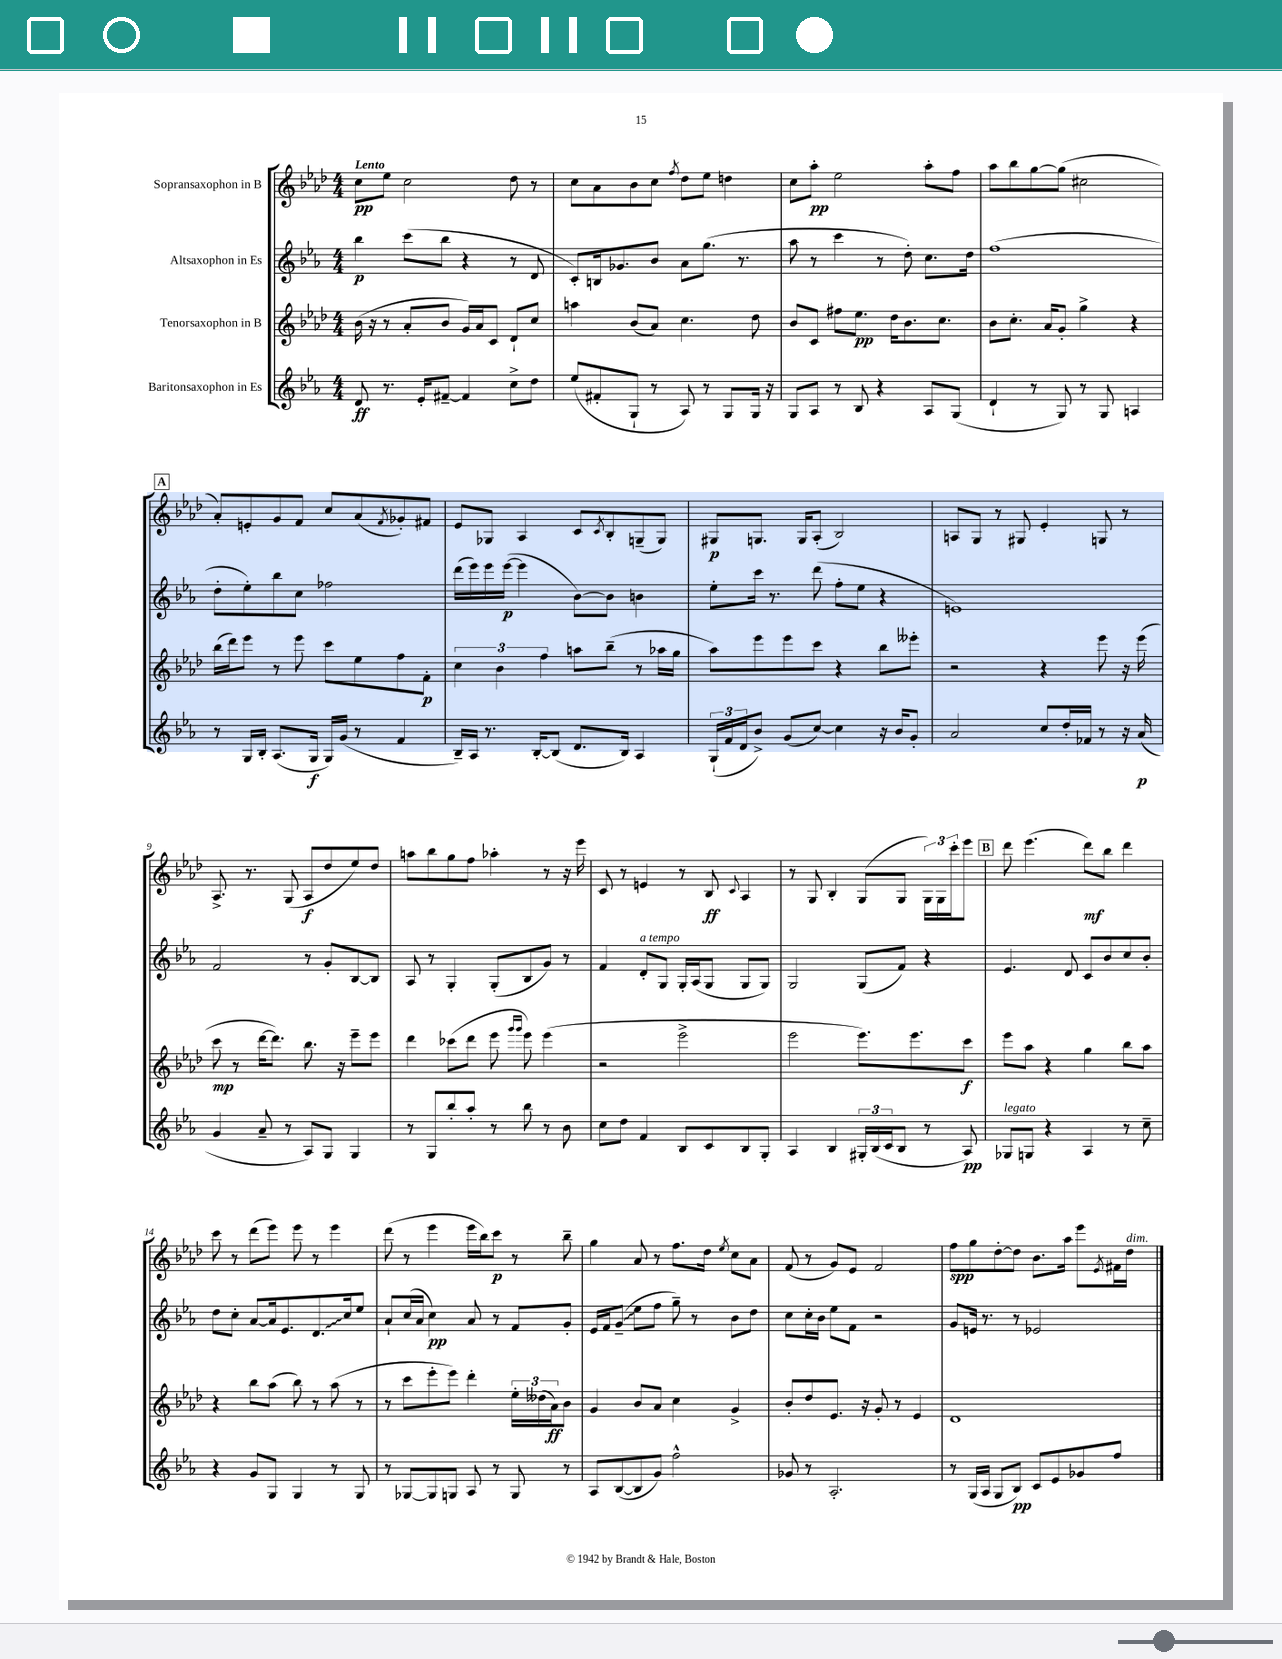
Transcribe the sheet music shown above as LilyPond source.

<<
\new StaffGroup <<
\new Staff = "s0" \with { instrumentName = "Sopransaxophon in B" } {
    \clef treble \key aes \major \numericTimeSignature \time 4/4 \tempo "Lento"
    c''8\pp ees''8 c''2 des''8 r8 |
    c''8 aes'8 bes'8 c''8 \acciaccatura { f''8 } des''8 ees''8 d''4 |
    c''8 aes''8-.\pp ees''2 aes''8-. f''8 |
    aes''8 bes''8 g''8~ g''8( cis''2 |
    \mark \markup { \box "A" } aes'8-.) e'8-. g'8 f'8 c''8 aes'8( \acciaccatura { f'8 } ges'8-.) fis'8 |
    ees'8 ges8 aes4 c'8 \acciaccatura { c'8 } bes8-. g8--( g8) |
    gis8\p g8. g16 aes8-.( bes2) |
    a8 g8 r8 gis8 ees'4-. g8 r8 |
    aes8.-> r8. g8( aes8\f des''8 ees''8) des''8 |
    a''8 bes''8 g''8 f''8 aes''4-. r8 r16 ees'''16 |
    c'8 r8 e'4 r8 bes8\ff \appoggiatura { c'8 } aes4 |
    r8 g8 bes4-. g8( g8 \tuplet 3/2 { g16) g16 c'''16-. } ees'''8 |
    \mark \markup { \box "B" } des'''8 ees'''4.( des'''8\mf) bes''8 des'''4 |
    c'''8 r8 des'''8( ees'''8) ees'''8 r8 ees'''4 |
    des'''8( r8 ees'''4 ees'''16 bes''16) c'''8\p r8 bes''8-- |
    g''4 aes'8 r8 f''8. des''16 \acciaccatura { ees''8 } c''8 aes'8 |
    f'8( r8 g'8) ees'8 f'2 |
    f''8\spp g''8 des''8~-. des''8 bes'8. aes''16 ees'''8 \acciaccatura { ees'8 } fis'16 des''16^\markup { \italic "dim." } \bar "|." |
}
\new Staff = "s1" \with { instrumentName = "Altsaxophon in Es" } {
    \clef treble \key ees \major \numericTimeSignature \time 4/4
    bes''4\p c'''8( bes''8 r4 r8 d'8 |
    c'8-.) b16 ges'8. bes'8 aes'8 g''8.( r8. |
    aes''8 r8 c'''4 r8 d''8-.) c''8. d''16 |
    f''1( |
    \mark \markup { \box "A" } d''8-. ees''8-.) bes''8 c''8 fes''2 |
    d'''16( ees'''16) ees'''16 ees'''16~\p( ees'''4 bes'8~) bes'8 b'4 |
    ees''8-. c'''16 r8. d'''8( f''8-. ees''8 r4 |
    e'1) |
    f'2 r8 g'8-. bes8~ bes8 |
    aes8 r8 g4-. g8-.( bes8 g'8) r8 |
    f'4 d'8-.^\markup { \italic "a tempo" } g8 g16-. aes16( g8 g8 g8) |
    g2 g8( f'8) r4 |
    \mark \markup { \box "B" } ees'4. d'8 c'8 bes'8 c''8 bes'8-. |
    d''8 c''8-. aes'8~ aes'16 ees'8. \once \override Glissando.style = #'zigzag d'8.\glissando c''16 ees''8 |
    aes'8-! c''16( aes'16 c''4\pp) aes'8 r8 f'8 g'8-. |
    ees'16 f'16 \once \override Glissando.style = #'zigzag g'8--\glissando( ees''8 f''8 g''8--) r8 bes'8 d''8 |
    c''8 c''16-. bes'16 ees''8 f'8 r2 |
    g'8 e'16 r8. r8 ees'2 \bar "|." |
}
\new Staff = "s2" \with { instrumentName = "Tenorsaxophon in B" } {
    \clef treble \key aes \major \numericTimeSignature \time 4/4
    bes'16( r16 r8 aes'8-. bes'8 g'16) aes'16 c'8 des'8-! c''8 |
    a''4 bes'8( aes'8) c''4. des''8 |
    bes'8 c'8 fis''8 ees''8.\pp des''16 bes'8. c''8. |
    bes'8 c''8.-. aes'16 g'8-. g''4-> r4 |
    \mark \markup { \box "A" } bes''16( des'''16) ees'''8 r8 ees'''8 c'''8 ees''8 f''8 f'8-.\p |
    \tuplet 3/2 { c''4 bes'4 f''4 } a''8 bes''8--( r8 aes''16 g''16 |
    aes''8) ees'''8 ees'''8 c'''8 r4 bes''8 eeses'''8-. |
    r2 r4 ees'''8 r16 ees'''16( |
    c'''8\mp r8 des'''16~ des'''8.) bes''8. r16 ees'''8-- ees'''8 |
    des'''4 ces'''8( des'''8 ees'''8 \grace { g'''16 g'''16 } ees'''8) ees'''4( |
    r2 ees'''2-> |
    ees'''2 ees'''8.) ees'''8. c'''8\f |
    \mark \markup { \box "B" } ees'''8 aes''8 r4 g''4 bes''8 aes''8 |
    r4 bes''8 aes''8( bes''8) r8 aes''8( r8 |
    r8 c'''8 ees'''8-. ees'''8) des'''4-. \tuplet 3/2 { ees''16-. deses''16( aes'16\ff) } bes'8 |
    g'4 bes'8 aes'8 c''4 g'4-> |
    bes'8-. des''8 ees'8. r16 g'8-. r8 ees'4 |
    des'1 \bar "|." |
}
\new Staff = "s3" \with { instrumentName = "Baritonsaxophon in Es" } {
    \clef treble \key ees \major \numericTimeSignature \time 4/4
    d'8\ff r8. ees'16-. fis'8~-- fis'4 c''8-> d''8 |
    ees''8( fis'8-. g8-! r8 aes8) r8 g8 g16 r16 |
    g8 aes8 r8 bes8 r4 aes8 g8( |
    d'4-! r8 g8) r8 g8 a4 |
    \mark \markup { \box "A" } r8 g16 bes16-. aes8.( g16\f g16) g'16( r8 f'4 |
    bes16--) aes16 r8. bes16~-. bes8( d'8. bes16) aes4 |
    \tuplet 3/2 { g16-!( f'16 d'16 } bes'8->) g'8( c''8~) c''4 r16 bes'16 g'8-. |
    aes'2 c''8 d''16-. fes'16 r8 r16 aes'16\p( |
    g'4 aes'8-- r8 aes8) g8 g4 |
    r8 g8 bes''8-. aes''8-. r8 bes''8 r8 bes'8 |
    c''8 d''8 f'4 bes8 c'8 bes8 g8-. |
    aes4 bes4 \tuplet 3/2 { gis16-. bes16( c'16 } bes8 r8 aes8\pp) |
    \mark \markup { \box "B" } ges8^\markup { \italic "legato" } g8 r4 aes4 r8 c''8-- |
    r4 g'8 g8 g4 r8 g8 |
    r8 ges8~ ges8 g8 aes8 r8 g8 r8 |
    aes8 bes8~( bes8 g'8) f''2-^ |
    ges'8 r8 aes2.-. |
    r8 g16( aes16 g8 bes8\pp) c'8 ees'8 ges'8 f''8 \bar "|." |
}
>>
>>
